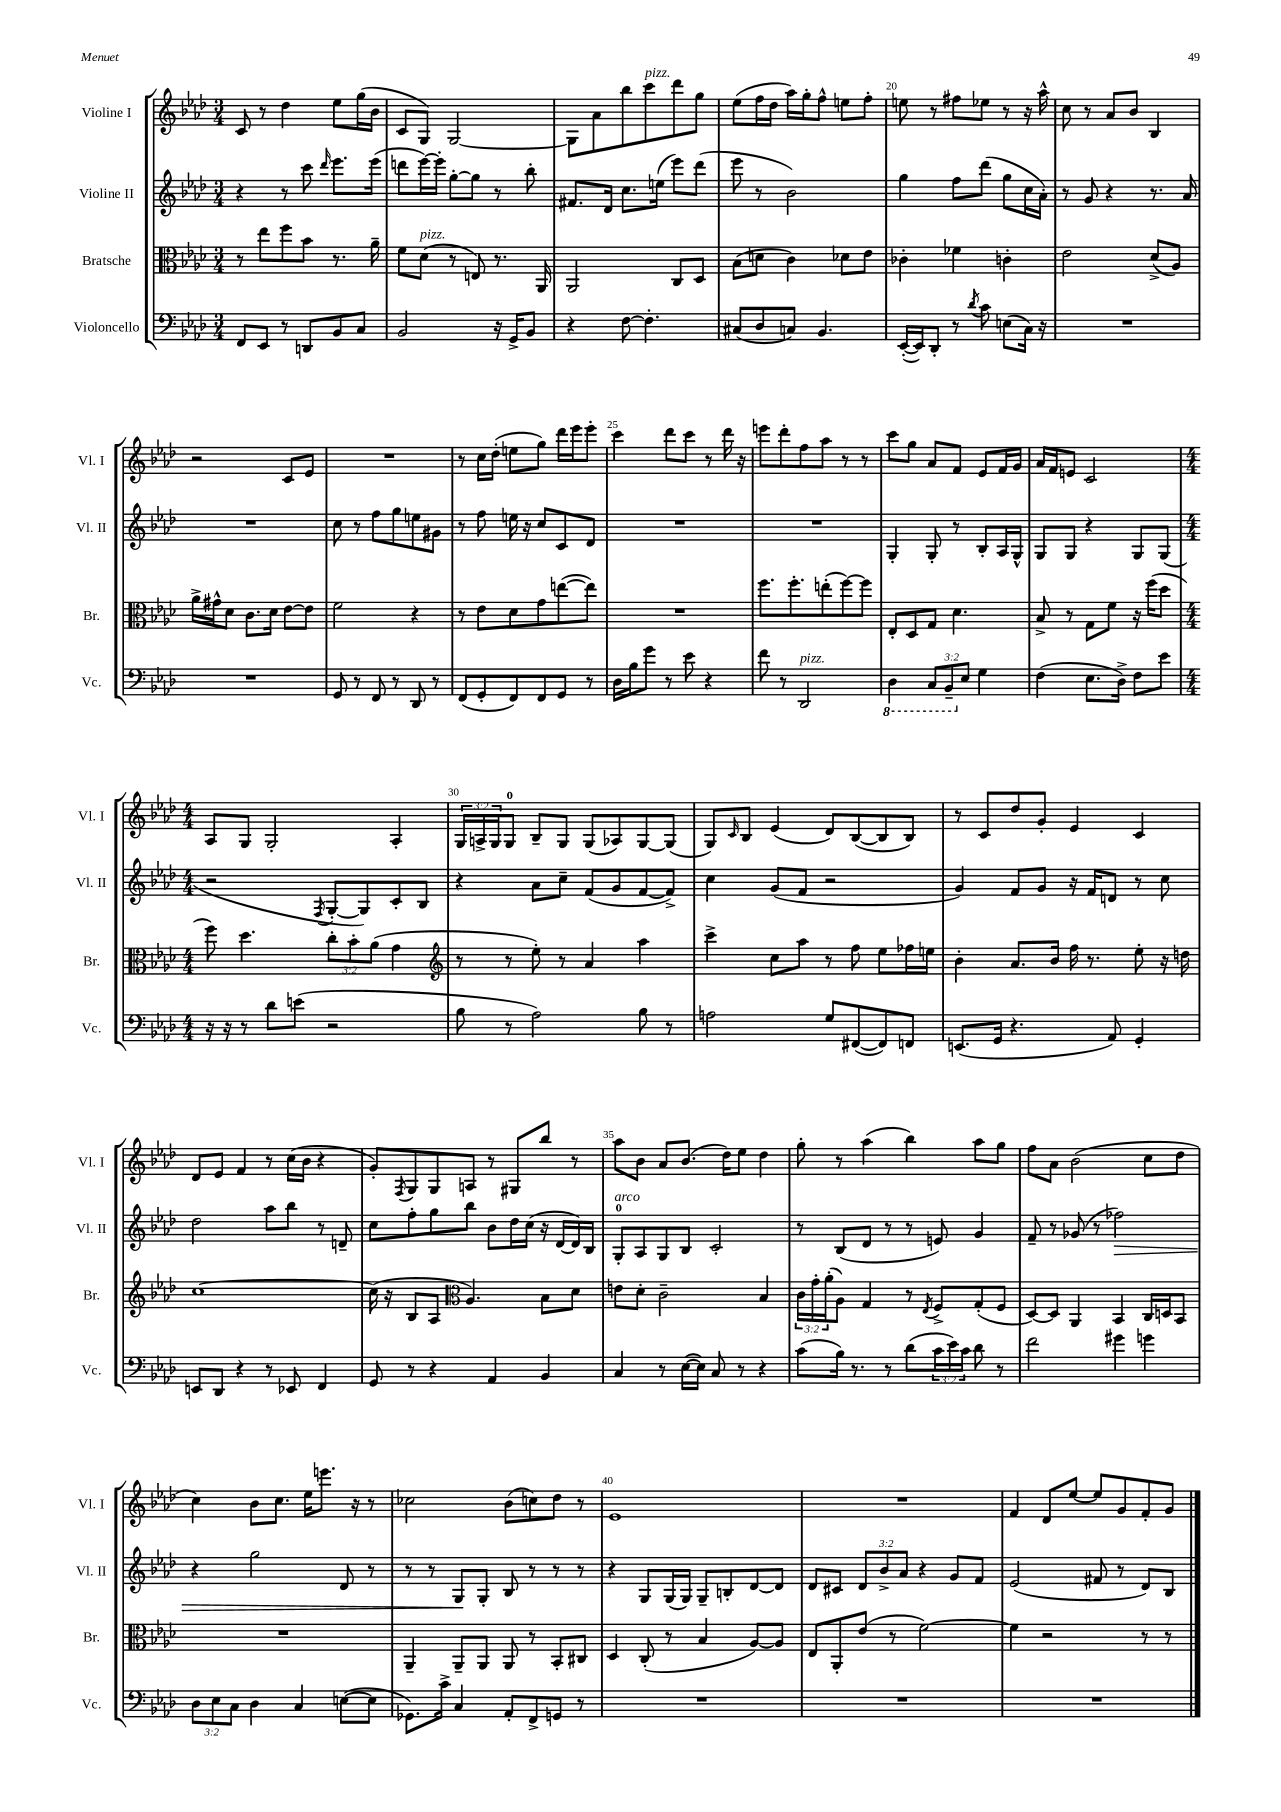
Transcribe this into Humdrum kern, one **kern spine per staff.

**kern	**kern	**kern	**dynam	**kern
*part4	*part3	*part2	*part2	*part1
*staff4	*staff3	*staff2	*staff2	*staff1
*I"Violoncello	*I"Bratsche	*I"Violine II	*	*I"Violine I
*I'Vc.	*I'Br.	*I'Vl. II	*	*I'Vl. I
*clefF4	*clefC3	*clefG2	*	*clefG2
*k[b-e-a-d-]	*k[b-e-a-d-]	*k[b-e-a-d-]	*	*k[b-e-a-d-]
*M3/4	*M3/4	*M3/4	*	*M3/4
=16	=16	=16	=16	=16
8FF/L	8r	4r	.	8c/
8EE-/J	8ee-\L	.	.	8r
8r	8ff\	8r	.	4dd-\
8DDn/L	8b-\J	8ccc\	.	.
.	.	16qqddd-/	.	.
8BB-/	8.r	8.eee-\L	.	8ee-\L
8C/J	.	.	.	(16gg\L
.	16a-~\	(16eee-\Jk	.	16b-\JJ
=17	=17	=17	=17	=17
2BB-/	8f\L	8dddn\L	.	8c/L
!	!LO:TX:a:i:t=pizz.	!	!	!
.	(8d-\J	[16eee-\L)	.	8G/J)
.	.	16eee-'\JJ]	.	.
.	8r	[8gg'\L	.	[2G/
.	8En/)	8gg\J]	.	.
16r	8.r	8r	.	.
16GG^/KL	.	.	.	.
8BB-/J	.	8bb-'\	.	.
.	16AA-/	.	.	.
=18	=18	=18	=18	=18
4r	2AA-/	8.f#X/L	.	8G\L]
.	.	.	.	8a-\
.	.	16d-/Jk	.	.
[8F\	.	8.cc\L	.	8bb-\
!	!	!	!	!LO:TX:a:i:t=pizz.
4.F'\]	.	.	.	8ccc\
.	.	(16een\Jk	.	.
.	8C/L	8eee-\L)	.	8ddd-\
.	8D-/J	(8ddd-\J	.	8gg\J
=19	=19	=19	=19	=19
(8C#X/L	(8B-\L	8eee-\	.	(8ee-\L
8D-/	8dn\J	8r	.	16ff\L
.	.	.	.	16dd-\JJ
8Cn/J)	4c\)	2b-\)	.	16aa-\LL)
.	.	.	.	16gg'\J
4.BB-/	.	.	.	8ff^^\J
.	8d-X\L	.	.	8een\L
.	8e-\J	.	.	8ff'\J
=20	=20	=20	=20	=20
([16EE-'/LL	4c-X'\	4gg\	.	8een\
16EE-/J])	.	.	.	.
8DD-'/J	.	.	.	8r
8r	4f-X\	8ff\L	.	8ff#X\L
8qd-/	.	.	.	.
8c\	.	(8ddd-\J	.	8ee-X\J
(8En\L	4cn'\	8gg\L	.	8r
16C\Jk)	.	16cc\L	.	16r
16r	.	16a-'\JJ)	.	16aa-^^\
=21	=21	=21	=21	=21
2.r	2e-\	8r	.	8cc\
.	.	8g/	.	8r
.	.	4r	.	8a-/L
.	.	.	.	8b-/J
.	(8d-^/L	8.r	.	4B-/
.	8A-/J)	.	.	.
.	.	16a-/	.	.
!!LO:LB:g=z
=22	=22	=22	=22	=22
2.r	16a-^\LL	2.r	.	2r
.	16g#X^^\J	.	.	.
.	8d-\J	.	.	.
.	8.c\L	.	.	.
.	16d-\Jk	.	.	.
.	[8e-\L	.	.	8c/L
.	8e-\J]	.	.	8e-/J
=23	=23	=23	=23	=23
8GG/	2f\	8cc\	.	2.r
8r	.	8r	.	.
8FF/	.	8ff\L	.	.
8r	.	8gg\	.	.
8DD-/	4r	8een\	.	.
8r	.	8g#X\J	.	.
=24	=24	=24	=24	=24
(8FF/L	8r	8r	.	8r
8GG'/	8e-\L	8ff\	.	16cc\LL
.	.	.	.	(16dd-'\JJ
8FF/)	8d-\	16een\	.	8een\L
.	.	16r	.	.
8FF/	8g\	8cc/L	.	8gg\J)
8GG/J	([8een\	8c/	.	16ddd-\LL
.	.	.	.	16eee-\J
8r	8ee\J])	8d-/J	.	8eee-'\J
=25	=25	=25	=25	=25
16D-\LL	2.r	2.r	.	4ccc\
16B-\J	.	.	.	.
8g\J	.	.	.	.
8r	.	.	.	8ddd-\L
8e-\	.	.	.	8ccc\J
4r	.	.	.	8r
.	.	.	.	16ddd-\
.	.	.	.	16r
=26	=26	=26	=26	=26
8f\	8.ff\L	2.r	.	8eeen\L
8r	.	.	.	8ddd-'\
.	8.ff'\	.	.	.
!LO:TX:a:i:t=pizz.	!	!	!	!
2DD-/	.	.	.	8ff\
.	(8een'\	.	.	8aa-\J
.	[8ff\)	.	.	8r
.	8ff\J]	.	.	8r
=27	=27	=27	=27	=27
*8ba	*	*	*	*
4DD-\	8E-'/L	4G'/	.	8ccc\L
.	8D-/	.	.	8gg\J
12CC/L	8G/J	8G'/	.	8a-/L
12BBB-~/	.	.	.	.
.	4.d-\	8r	.	8f/J
*X8ba	*	*	*	*
12E-/J	.	.	.	.
4G\	.	8B-'/L	.	8e-/L
.	.	16A-/L	.	16f/L
.	.	16G^^/JJ	.	16g/JJ
=28	=28	=28	=28	=28
(4F\	8B-^/	8G/L	.	16a-/LL
.	.	.	.	16f/J
.	8r	8G/J	.	8en/J
8.E-\L	8G\L	4r	.	2c/
.	8f\J	.	.	.
16D-^\Jk)	.	.	.	.
8F\L	16r	8G/L	.	.
.	(16ff\KL	.	.	.
8e-\J	8dd-\J	(8G/J	.	.
!!LO:LB:g=z
=29	=29	=29	=29	=29
*M4/4	*M4/4	*M4/4	*	*M4/4
16r	8ff\)	2r	.	8A-/L
16r	.	.	.	.
8r	4.dd-\	.	.	8G/J
8d-\L	.	.	.	2G'/
(8en\J	.	.	.	.
.	.	8qF/	.	.
2r	12cc'\L	[8G'/L	.	.
.	12b-'\	.	.	.
.	.	8G/])	.	.
.	(12a-\J	.	.	.
.	4g\	8c'/	.	4A-'/
.	.	8B-/J	.	.
=30	=30	=30	=30	=30
*	*clefG2	*	*	*
8B-\	8r	4r	.	24G/LL
.	.	.	.	24An^/
.	.	.	.	24G/J
8r	8r	.	.	8G/J
2A-\)	8ee-'\)	8a-\L	.	8B-~/L
.	8r	8cc~\J	.	8G/J
.	4a-/	(8f/L	.	(8G/L
.	.	8g/	.	8A-X/)
8B-\	4aa-\	[8f/	.	[8G/
8r	.	8f^/J])	.	(8G/J]
=31	=31	=31	=31	=31
2An\	4ccc^\	4cc\	.	8G/L)
.	.	.	.	16qqc/
.	.	.	.	8B-/J
.	8cc\L	(8g/L	.	(4e-/
.	8aa-\J	8f/J	.	.
8G/L	8r	2r	.	8d-/L)
([8FF#X/	8ff\	.	.	([8B-/
8FF#/])	8ee-\L	.	.	8B-/]
8FFn/J	16ff-X\L	.	.	8B-/J)
.	16een\JJ	.	.	.
=32	=32	=32	=32	=32
(8.EEn/L	4b-'\	4g/)	.	8r
.	.	.	.	8c/L
16GG/Jk	.	.	.	.
4.r	8.a-/L	8f/L	.	8dd-/
.	.	8g/J	.	8g'/J
.	16b-/Jk	.	.	.
.	16ff\	16r	.	4e-/
.	8.r	16f/KL	.	.
8AA-/)	.	8dn/J	.	.
4GG'/	8ee-'\	8r	.	4c/
.	16r	8cc\	.	.
.	16ddn\	.	.	.
!!LO:LB:g=z
=33	=33	=33	=33	=33
8EEn/L	[1cc	2dd-\	.	8d-/L
8DD-/J	.	.	.	8e-/J
4r	.	.	.	4f/
8r	.	8aa-\L	.	8r
8EE-X/	.	8bb-\J	.	(16cc\LL
.	.	.	.	16b-\JJ
4FF/	.	8r	.	4r
.	.	8dn~/	.	.
=34	=34	=34	=34	=34
8GG/	(16cc\]	8cc\L	.	8g'/L)
.	16r	.	.	.
.	.	.	.	8qF/
8r	8B-/L	8ff'\	.	8G/
4r	8A-/J	8gg\	.	8G/
*	*clefC3	*	*	*
.	4.A-/)	8bb-\J	.	8An/J
4AA-/	.	8b-\L	.	8r
.	.	16dd-\L	.	8G#X/L
.	.	(16cc\JJ	.	.
4BB-/	8B-\L	16r	.	8bb-/J
.	.	[16d-/LL	.	.
.	8d-\J	16d-/])	.	8r
.	.	16B-/JJ	.	.
=35	=35	=35	=35	=35
!	!	!LO:TX:a:i:t=arco	!	!
4C/	8en\L	8G'/L	.	8aa-\L
.	8d-'\J	8A-/	.	8b-\J
8r	2c~\	8G/	.	8a-/L
([16E-\LL	.	8B-/J	.	(8.b-/J
16E-\JJ])	.	.	.	.
8C/	.	2c'/	.	.
.	.	.	.	16dd-\KL)
8r	.	.	.	8ee-\J
4r	4B-/	.	.	4dd-\
=36	=36	=36	=36	=36
(8c\L	24c\LL	8r	.	8gg'\
.	24g'\	.	.	.
.	(24a-'\J	.	.	.
16B-\Jk)	8A-\J)	(8B-/L	.	8r
8.r	.	.	.	.
.	4G/	8d-/J	.	(4aa-\
8r	.	8r	.	.
(8d-\L	8r	8r	.	4bb-\)
.	8qE-/	.	.	.
24c\L	8F^/L	8en/)	.	.
24e-\)	.	.	.	.
24c\JJ	.	.	.	.
8d-\	(8G'/	4g/	.	8aa-\L
8r	8F/J	.	.	8gg\J
=37	=37	=37	=37	=37
2f\	[8D-/L)	8f~/	.	8ff\L
.	8D-/J]	8r	.	8a-\J
.	4AA-/	(8g-X/	.	(2b-\
.	.	8r	.	.
!	!	!	!LO:HP:b	!
4g#X\	4BB-/	2ff-X\)	>	.
4gn\	16C/LL	.	.	8cc\L
.	16Dn/J	.	.	.
.	8BB-/J	.	.	8dd-\J
!!LO:LB:g=z
=38	=38	=38	=38	=38
12D-\L	1r	4r	.	4cc\)
12E-\	.	.	.	.
12C\J	.	.	.	.
4D-\	.	2gg\	.	8b-\L
.	.	.	.	8.cc\J
4C/	.	.	.	.
.	.	.	.	16ee-\KL
.	.	.	.	8.eeen\J
([8En\L	.	8d-/	.	.
.	.	.	.	16r
8E\J]	.	8r	.	8r
=39	=39	=39	=39	=39
8.GG-X\L)	4AA-~/	8r	.	2cc-X\
.	.	8r	.	.
16c^\Jk	.	.	.	.
4C/	8AA-~/L	8G/L	.	.
.	8AA-/J	8G'/J	]	.
8AA-'/L	8AA-/	8B-/	.	(8b-\L
8FF^/	8r	8r	.	8ccn\)
8GGn/J	8BB-'/L	8r	.	8dd-\J
8r	8C#X/J	8r	.	8r
=40	=40	=40	=40	=40
1r	4D-/	4r	.	1e-
.	(8C'/	8G/L	.	.
.	8r	(16G/L	.	.
.	.	16G/JJ)	.	.
.	4B-/	8G~/L	.	.
.	.	8Bn'/	.	.
.	[8A-/L)	[8d-/	.	.
.	8A-/J]	8d-/J]	.	.
=41	=41	=41	=41	=41
1r	8E-/L	8d-/L	.	1r
.	8AA-'/	8c#X/J	.	.
.	(8e-/J	12d-/L	.	.
.	.	12b-^/	.	.
.	8r	.	.	.
.	.	12a-/J	.	.
.	[2f\)	4r	.	.
.	.	8g/L	.	.
.	.	8f/J	.	.
=42	=42	=42	=42	=42
1r	4f\]	(2e-/	.	4f/
.	2r	.	.	8d-/L
.	.	.	.	[8ee-/J
.	.	8f#X/	.	8ee-/L]
.	.	8r	.	8g/
.	8r	8d-/L)	.	8f'/
.	8r	8B-/J	.	8g/J
==	==	==	==	==
*-	*-	*-	*-	*-
